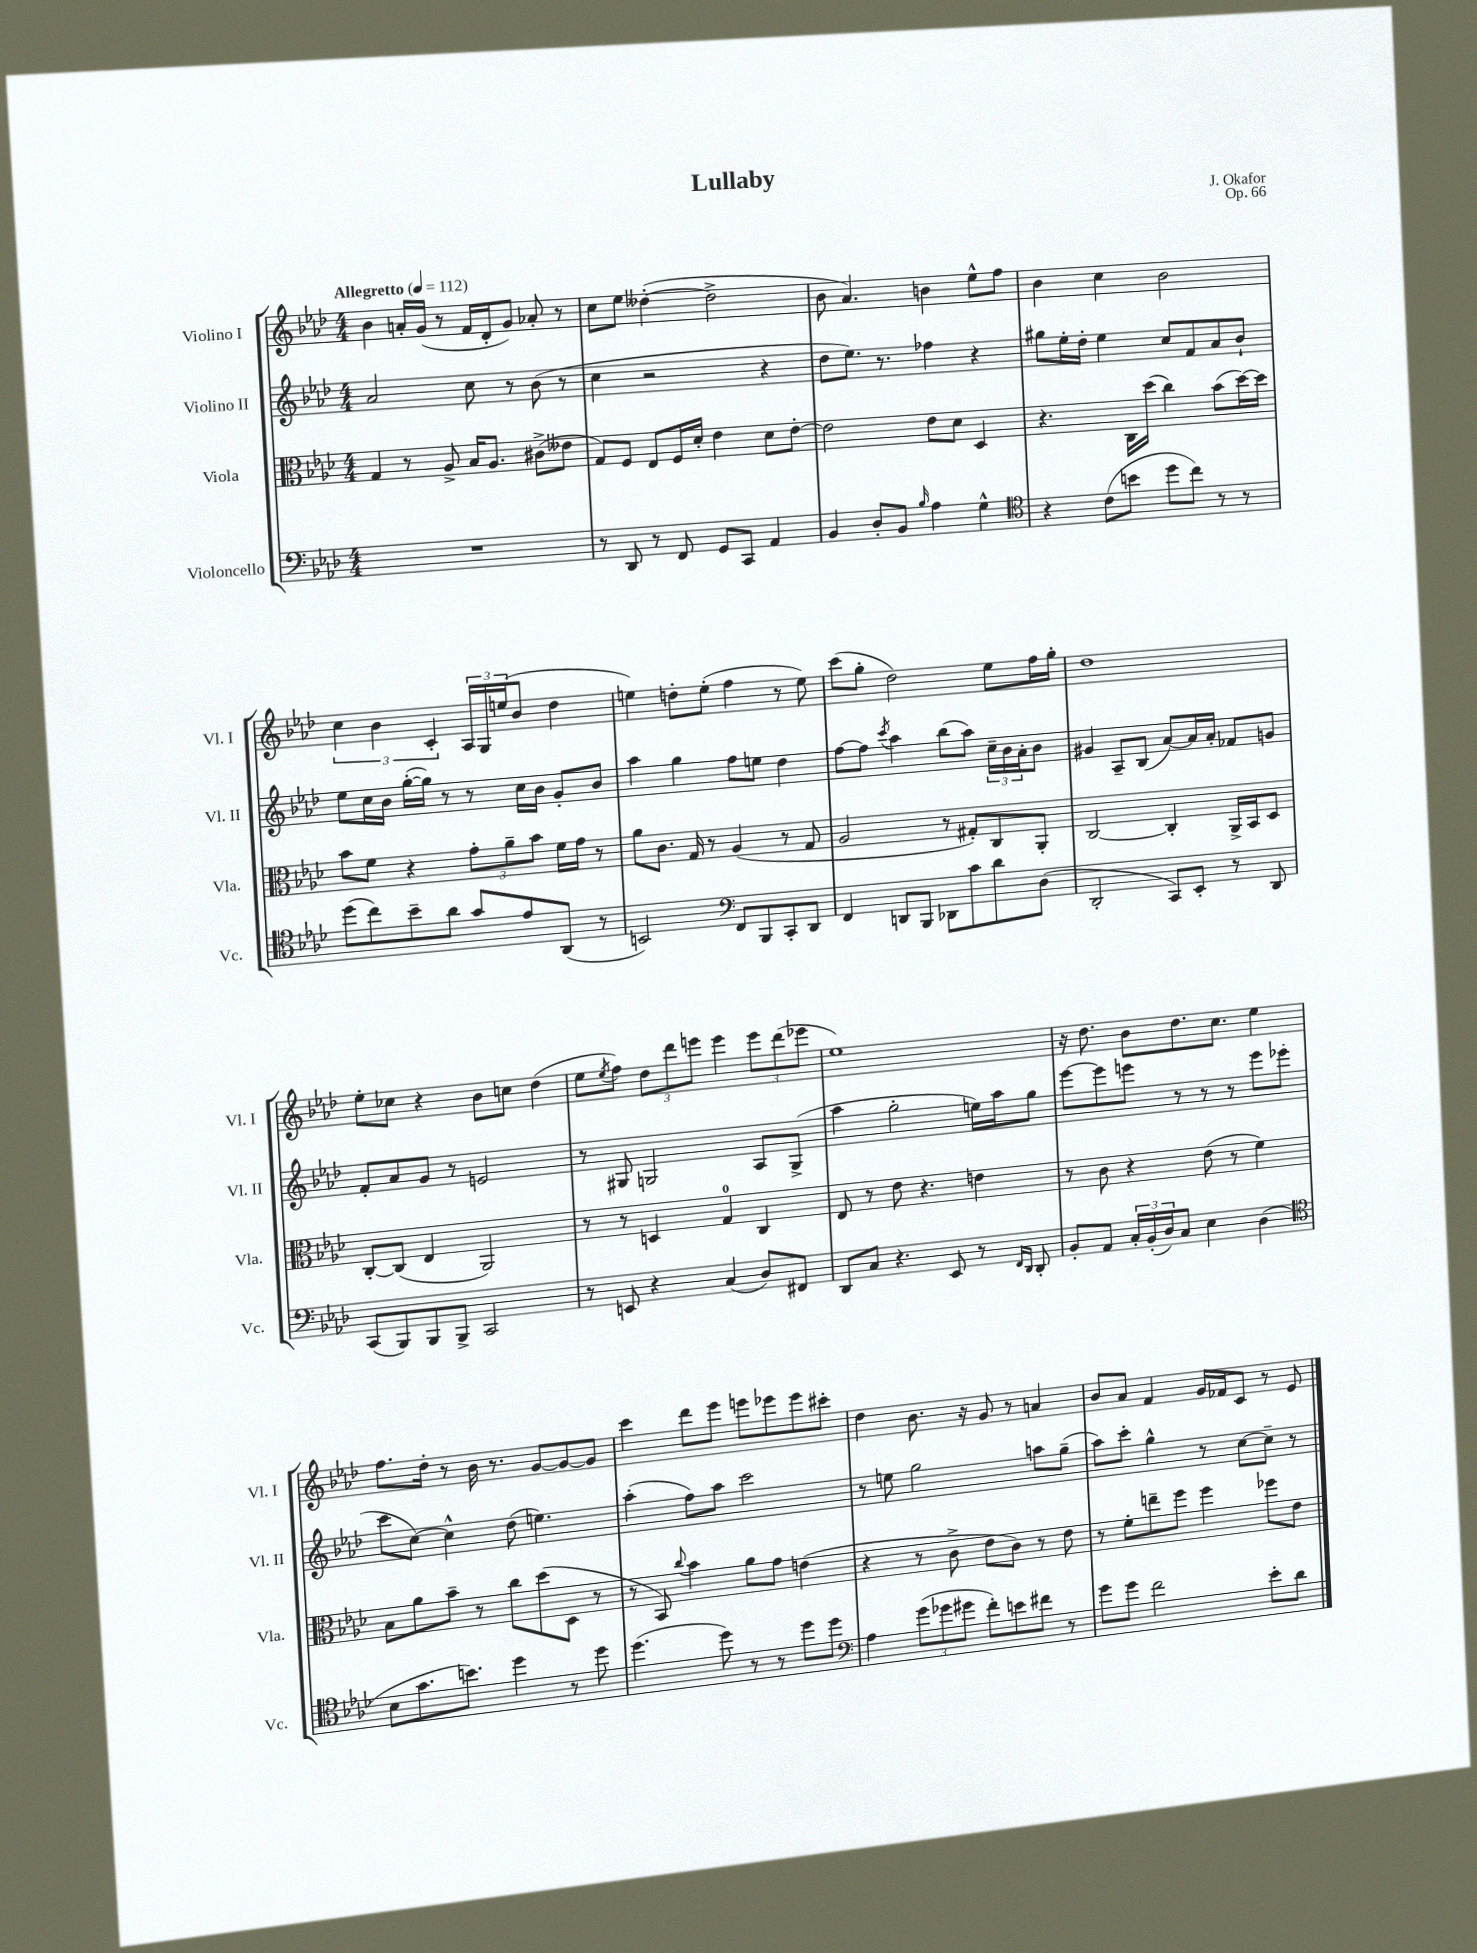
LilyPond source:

\header { title = "Lullaby" composer = "J. Okafor" opus = "Op. 66" }
<<
\new StaffGroup <<
\new Staff = "s0" \with { instrumentName = "Violino I" shortInstrumentName = "Vl. I" } {
    \clef treble \key aes \major \numericTimeSignature \time 4/4 \tempo "Allegretto" 4 = 112
    bes'4 a'16-. g'16( r8 f'16 des'16-. g'8) aes'8-. r8 |
    c''8 ees''8 deses''4~-.( deses''2-> |
    bes'8 aes'4.) b'4 ees''8-^ f''8 |
    bes'4 c''4 bes'2 |
    \tuplet 3/2 { c''4 bes'4 c'4-. } \tuplet 3/2 { aes16 g16 e''16( } bes'8 des''4 |
    e''4) d''8-. e''8-.( f''4 r8 e''8) |
    c'''8( g''8-. des''2) ees''8 f''16 g''16-. |
    des''1 |
    ees''8-. ces''8 r4 bes'8 c''8 des''4( |
    ees''8 \acciaccatura { ees''8 } f''8) \tuplet 3/2 { des''8 des'''8 e'''8 } e'''4 \tuplet 3/2 { e'''8 des'''8( ees'''8 } |
    ees''1) |
    r16 des''8. bes'8 des''8. c''8. ees''4 |
    f''8. des''16-. r8 bes'16 r8. g'8~ g'8~ g'8 |
    c'''4 des'''8 ees'''8 e'''8 ees'''8 ees'''8 cis'''8-. |
    des''4 bes'8. r16 g'8 r8 a'4 |
    bes'8 aes'8 f'4 g'16 fes'16 c'8 r8 ees'8 \bar "|." |
}
\new Staff = "s1" \with { instrumentName = "Violino II" shortInstrumentName = "Vl. II" } {
    \clef treble \key aes \major \numericTimeSignature \time 4/4
    aes'2 c''8 r8 bes'8( r8 |
    c''4 r2 r4 |
    des''8 ees''8.) r8. fes''4 r4 |
    gis''8 ees''16-. des''16-. ees''4 c''8 f'8 aes'8 bes'8-! |
    ees''8 c''16 bes'16 g''16~-.( g''16) r8 r8 c''16 bes'16 g'8-. bes'8 |
    aes''4 g''4 f''8 e''8 des''4 |
    f''8~ f''8 \acciaccatura { c'''8 } aes''4 bes''8( aes''8) \tuplet 3/2 { c''16-- bes'16 aes'16-. } bes'8 |
    gis'4 aes8-- bes8( aes'8~) aes'16 aes'16-. fes'8 g'8 |
    f'8-. aes'8 g'8 r8 e'2 |
    r8 gis8 g2 aes8 g8->( |
    aes''4 g''2-. e''16) aes''16 g''8 |
    ees'''8~ ees'''8 e'''8 r8 r8 r8 e'''8 ees'''8( |
    c'''8 c''8~) c''4-^ des''8( e''4.) |
    aes''4-.( f''8) aes''8 c'''2 |
    r8 e''8 g''2 a''8 g''8--( |
    aes''8) c'''8-. g''4-^ r8 c''8~ c''8-- r8 \bar "|." |
}
\new Staff = "s2" \with { instrumentName = "Viola" shortInstrumentName = "Vla." } {
    \clef alto \key aes \major \numericTimeSignature \time 4/4
    g4 r8 aes8-> bes16 aes8. cis'8->( eeses'8 |
    g8) f8 ees8 f16 des'16-. ees'4 des'8 ees'8~-. |
    ees'2 ees'8 des'8 des4 |
    r4. c16 des''16( c''4) bes'8( des''16~) des''16 |
    bes'8 f'8 r4 \tuplet 3/2 { g'8-. aes'8-- bes'8 } f'16 g'16 r8 |
    aes'8 c'8. g16 r8 aes4( r8 g8 |
    aes2 r8 gis8-.) c8 aes,8-. |
    c2~ c4-. aes,16-> bes,16 des8 |
    c8~-. c8( ees4 aes,2) |
    r8 r8 d4 g4-0 c4 |
    ees8 r8 ees'8 r4. e'4 |
    r8 c'8 r4 ees'8( r8 f'4) |
    bes8 aes'8 bes'8-- r8 c''8 des''8( des8 r8 |
    r8 bes,8) \appoggiatura { c''8 } bes'4 aes'8 g'8 e'4( |
    r4 r8 c'8-> ees'8 c'8) r8 ees'8 |
    r8 f'8-. e''8-- f''8 f''4 fes''8 ees'8 \bar "|." |
}
\new Staff = "s3" \with { instrumentName = "Violoncello" shortInstrumentName = "Vc." } {
    \clef bass \key aes \major \numericTimeSignature \time 4/4
    R1 |
    r8 des,8 r8 f,8 g,8 c,8 aes,4 |
    bes,4 des8-. bes,8 \grace { bes16 } aes4 g4-^ |
    \clef tenor r4 c'8( b'8 des''8 c''8) r8 r8 |
    des''8( c''8) bes'8-- aes'8 g'8 ees'8 aes,8( r8 |
    b,2) \clef bass f,8 bes,,8 c,8-. des,8 |
    f,4 d,8 bes,,8 des,8 c'8 des'8 des8( |
    des,2-. c,8) ees,8-. r8 des,8 |
    c,8( bes,,8) bes,,8 bes,,8-> c,2 |
    r8 e,8 r4 c4( des8) fis,8 |
    des,8 c8 r4. ees,8 r8 \grace { f,16 des,16 } des,8-. |
    bes,8-. aes,8 \tuplet 3/2 { c16-. bes,16-.( des16) } c8 ees4 des4( |
    \clef tenor bes8 g'8. b'8.) des''4 r8 des''8 |
    des''4.( des''8) r8 r8 des''8 des''8 |
    \clef bass aes4 \tuplet 3/2 { g'8( ges'8 gis'8 } f'8-.) e'8 fis'8 r8 |
    g'8 g'8 f'2 ees'8-. des'8 \bar "|." |
}
>>
>>
\layout { \context { \Score \remove "Bar_number_engraver" } }
